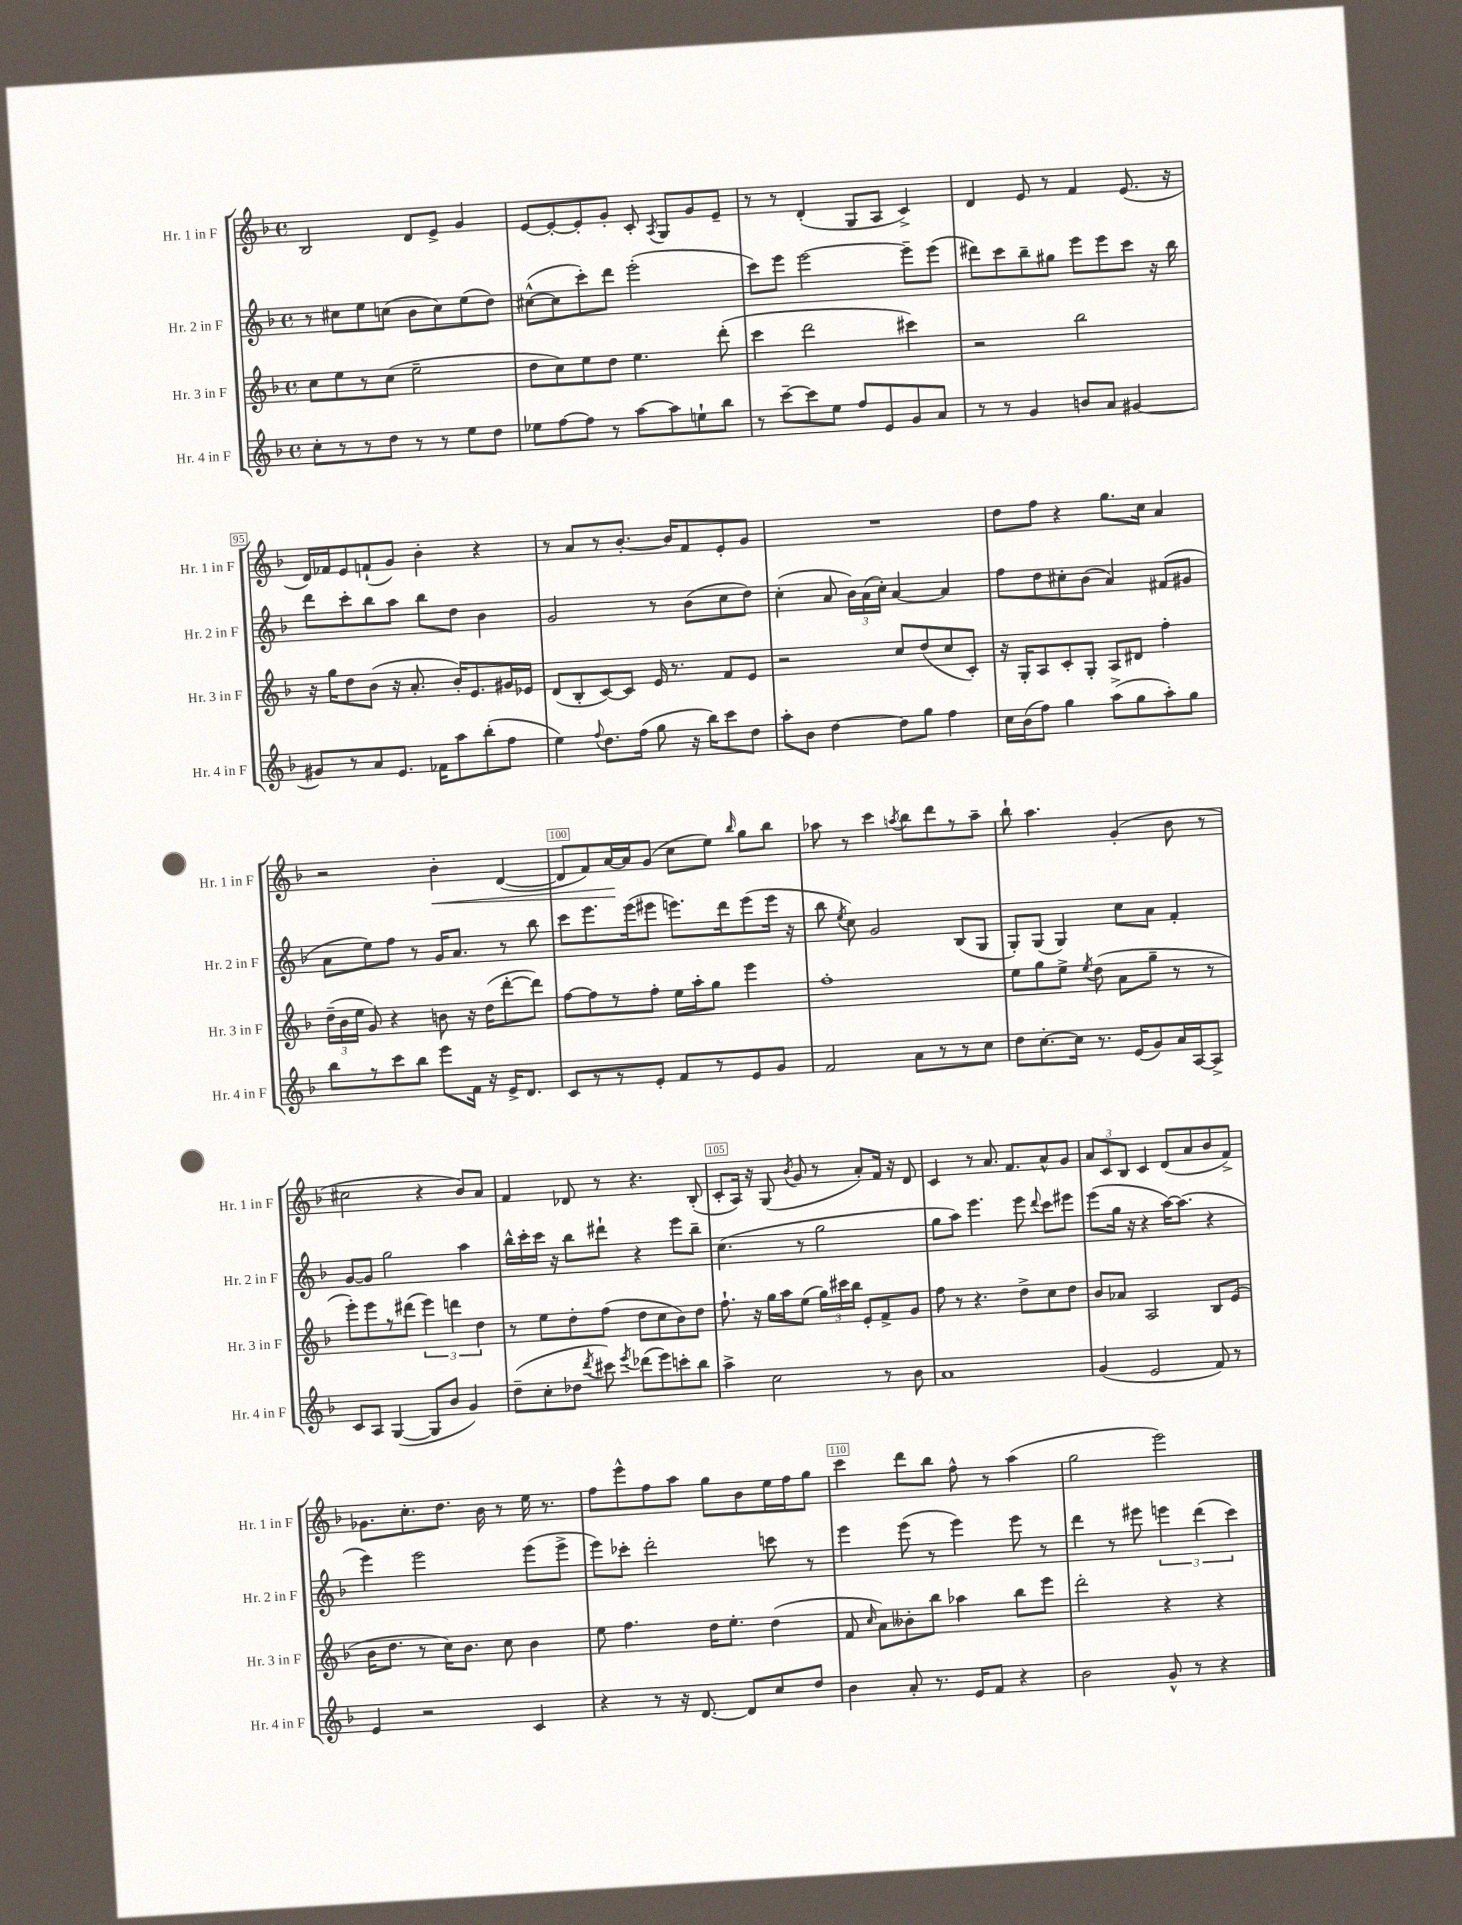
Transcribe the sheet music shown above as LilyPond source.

<<
\new StaffGroup <<
\new Staff = "s0" \with { instrumentName = "Hr. 1 in F" shortInstrumentName = "Hr. 1 in F" } {
    \clef treble \key f \major \defaultTimeSignature \time 4/4
    \autoBeamOff bes2 d'8[ e'8]-> g'4 |
    e'8[~ e'8~-. e'8-. g'8]-. c'8-. \acciaccatura { a8 } g8[ g'8 e'8]-- |
    r8 r8 d'4-.( g8[ a8] c'4->) |
    d'4 e'8 r8 f'4 e'8.( r16 |
    d'16[) fes'16 e'8 f'8-!( g'8]) bes'4-. r4 |
    r8 a'8[ r8 bes'8.]~-. bes'16[ f'8 e'8-. g'8] |
    R1 |
    d''8[ f''8] r4 g''8.[ c''16] a'4 |
    r2 bes'4-.\< d'4~( |
    d'8[ f'8) a'16~\! a'16 g'8]( c''8[ e''8]) \grace { bes''16 } g''8[ bes''8] |
    aes''8 r8 c'''4 \acciaccatura { a''8 } bes''8[ d'''8 r8 a''8]-- |
    bes''8-! a''4. g'4-.( bes'8 r8 |
    cis''2 r4 bes'8[) a'8] |
    f'4 des'8 r8 r4. bes8-.( |
    c'8[-. a16]) r16 g8( \acciaccatura { bes'8 } g'8 r8 a'8[-.) f'16] r16 d'8 |
    c'4 r8 a'8. f'8.[ a'8-^ g'8] |
    \tuplet 3/2 { a'8[ c'8 bes8] } c'4 d'8[( a'8 bes'8 f'8]->) |
    ges'8.[ c''8.-. d''8.] bes'16 r8 e''16 r8. |
    f''8[ e'''8-^ f''8 a''8] g''8[ bes'8 e''16 f''16 g''8] |
    c'''4 d'''8[ bes''8] f''8-^ r8 a''4( |
    g''2 e'''2) \bar "|." |
}
\new Staff = "s1" \with { instrumentName = "Hr. 2 in F" shortInstrumentName = "Hr. 2 in F" } {
    \clef treble \key f \major \defaultTimeSignature \time 4/4
    \autoBeamOff r8 cis''8[ e''8 c''8]( bes'8[ c''8) e''8( d''8]) |
    cis''8[~-^( cis''8 c'''8-.) d'''8] e'''2-.( |
    c'''8[) e'''8] e'''2~ e'''8[-- e'''8]( |
    dis'''8[) c'''8 bes''8-- gis''8] e'''8[ e'''8 c'''8] r16 bes''16 |
    d'''8[ c'''8-. bes''8 a''8] bes''8[ d''8] bes'4 |
    g'2 r8 bes'8[( c''8 d''8]) |
    c''4-.( a'8 \tuplet 3/2 { bes'16[) a'16( c''16]-.) } a'4~ a'4 |
    f''8[ d''8 cis''8-. bes'8]( a'4) fis'8[( gis'8] |
    a'8[ e''8) f''8] r8 g'16[ a'8.] r8 bes''8 |
    c'''8[ e'''8. e'''16( eis'''8] e'''8.[) d'''16 e'''8( e'''16] r16 |
    bes''8 \acciaccatura { e''8 } c''8) g'2 bes8[( g8] |
    g8[-.) g8]( g4) c''8[ a'8] f'4-. |
    g'8[~ g'8] g''2 a''4 |
    bes''16[-^ c'''16-. c'''16] r16 bes''8[ dis'''8]-! r4 e'''8[ bes''8]-- |
    c''4.( r8 g''2 |
    g''8[ a''8]) e'''4. e'''8 \appoggiatura { d'''8 } c'''8[ eis'''8] |
    e'''8[( g''16] r16 r4 a''16[~) a''8.]( r4 |
    e'''4) e'''2 e'''8[( e'''8]-> |
    e'''8[) ces'''8]-. d'''2-. c'''8 r8 |
    e'''4 e'''8( r8 e'''4) e'''8 r8 |
    d'''4 r8 eis'''8 \tuplet 3/2 { e'''4 d'''4( c'''4) } \bar "|." |
}
\new Staff = "s2" \with { instrumentName = "Hr. 3 in F" shortInstrumentName = "Hr. 3 in F" } {
    \clef treble \key f \major \defaultTimeSignature \time 4/4
    \autoBeamOff c''8[ e''8 r8 c''8]( e''2-- |
    d''8[ c''8) e''8 d''8] e''4. d'''8-.( |
    c'''4 d'''2 cis'''4) |
    r2 bes''2 |
    r16 g''16[ d''8 bes'8]( r16 a'8.-. bes'16[-.) e'8. gis'16 ees'16] |
    d'8[( bes8-. c'8~) c'8] e'16 r8. f'8[ e'8] |
    r2 c''8[ d''8( c''8 c'8]-.) |
    r16 g16[-. a8 c'8-. g8]-. a8[ dis'8] f''4-. |
    \tuplet 3/2 { d''16[--( bes'16 e''16] } g'8) r4 b'8 r16 d''16[( d'''8~-. d'''8]) |
    f''8[~ f''8 r8 f''8]-. e''16[ a''16-. g''8] e'''4 |
    f''1-. |
    e''8[ g''8 e''8]-> \acciaccatura { e''8 } d''8( a'8[ g''8]-- r8 r8 |
    e'''8[-.) e'''8 r8 dis'''8]( \tuplet 3/2 { e'''4) d'''4 d''4 } |
    r8 e''8[ d''8-. f''8]( d''8[ c''8 bes'8) d''8] |
    f''8.-! r16 g''16[ a''16 e''8]( \tuplet 3/2 { g''16[) cis'''16 bes''16] } e'8[-. f'8-> g'8] |
    f''8 r8 r4. d''8[-> c''8 d''8] |
    bes'8[ aes'8] a2 bes8[ e'8]( |
    bes'16[ d''8.] r8 c''16[) bes'8.] c''8 bes'4 |
    e''8 f''4. d''16[ e''8.]-. d''4( |
    f'8 \grace { c''16 } a'8[) beses'8-. bes''8] aes''4 bes''8[ e'''8] |
    d'''2-. r4 r4 \bar "|." |
}
\new Staff = "s3" \with { instrumentName = "Hr. 4 in F" shortInstrumentName = "Hr. 4 in F" } {
    \clef treble \key f \major \defaultTimeSignature \time 4/4
    \autoBeamOff c''8[-. r8 r8 d''8] r8 r8 e''8[ d''8] |
    ees''8[ f''8~ f''8] r8 a''8[~ a''8 e''8-! bes''8] |
    r8 c'''8[~-- c'''8 e''8] f''8[ e'8 g'8 a'8] |
    r8 r8 g'4 b'8[ a'8] gis'4~ |
    gis'8[ r8 a'8 e'8.] fes'16[ a''8 bes''8-.( f''8] |
    e''4) \appoggiatura { f''8 } d''8.[ f''16]( g''8 r16 bes''16[) c'''8 d''8] |
    a''8[-. bes'8] d''4~ d''8[ g''8] f''4 |
    c''16[ bes'16( f''8]) g''4 a''8[->( g''8 a''8-.) g''8] |
    bes''8[ r8 c'''8 bes''8] e'''8[ f'16] r16 e'16[-> d'8.] |
    c'8[ r8 r8 e'8]-. f'8[ r8 e'8 g'8] |
    f'2 a'8[ r8 r8 c''8] |
    d''8[ c''8.~-. c''16] r8. e'16[( g'8) a'16 a16~ a8]-> |
    c'8[ a8] g4~( g8[ bes'8] g'4) |
    d''8[--( c''8-. des''8] \acciaccatura { d'''8 } cis'''8) \acciaccatura { e'''8 } des'''8[( e'''8) c'''8-. bes''8] |
    a''4-> c''2 r8 bes'8 |
    a'1 |
    g'4( e'2 f'8) r8 |
    e'4 r2 c'4 |
    r4 r8 r16 d'8.~ d'8[ c''8 d''8] |
    bes'4 a'8-. r8. e'16[ f'8] r4 |
    bes'2 g'8-^ r8 r4 \bar "|." |
}
>>
>>
\layout { \context { \Score currentBarNumber = #91 \override BarNumber.break-visibility = ##(#f #t #t) barNumberVisibility = #(every-nth-bar-number-visible 5) \override BarNumber.stencil = #(make-stencil-boxer 0.1 0.3 ly:text-interface::print) } }
